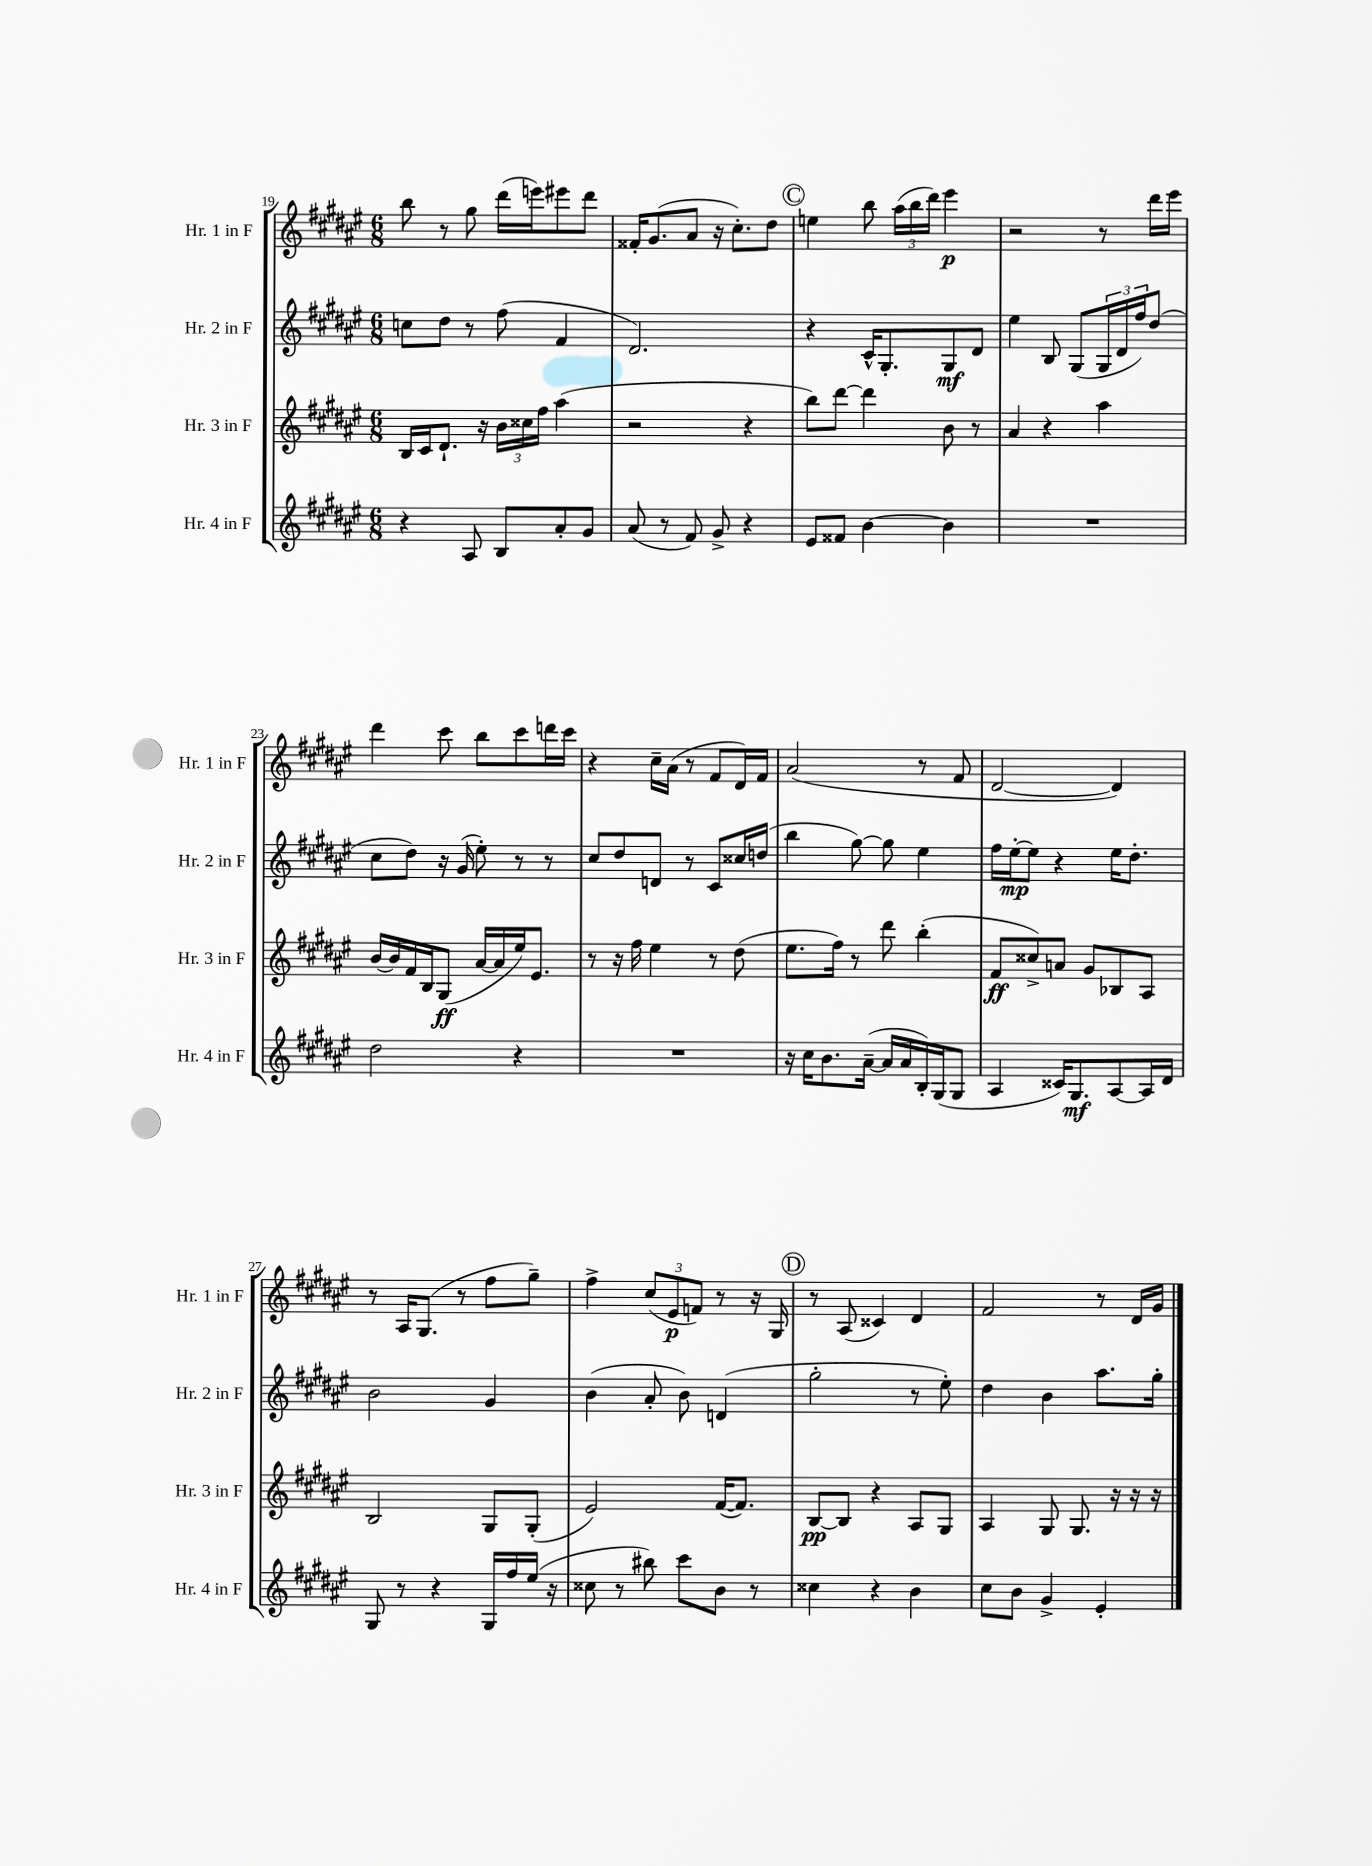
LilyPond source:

<<
\new StaffGroup <<
\new Staff = "s0" \with { instrumentName = "Hr. 1 in F" shortInstrumentName = "Hr. 1 in F" } {
    \clef treble \key fis \major \numericTimeSignature \time 6/8
    b''8 r8 gis''8 dis'''16( e'''16) eis'''8 dis'''8 |
    fisis'16-. gis'8.( ais'8 r16 cis''8.-.) dis''8 |
    \mark \markup { \circle "C" } e''4 b''8 \tuplet 3/2 { ais''16( b''16 dis'''16) } eis'''4\p |
    r2 r8 dis'''16 eis'''16 |
    dis'''4 cis'''8 b''8 cis'''8 d'''16 cis'''16 |
    r4 cis''16-- ais'16( r8 fis'8 dis'16) fis'16 |
    ais'2( r8 fis'8 |
    dis'2~ dis'4) |
    r8 ais16 gis8.( r8 fis''8 gis''8--) |
    fis''4-> \tuplet 3/2 { cis''8( eis'8\p f'8) } r8 r16 gis16 |
    \mark \markup { \circle "D" } r8 ais8( cisis'4) dis'4 |
    fis'2 r8 dis'16 gis'16 \bar "|." |
}
\new Staff = "s1" \with { instrumentName = "Hr. 2 in F" shortInstrumentName = "Hr. 2 in F" } {
    \clef treble \key fis \major \numericTimeSignature \time 6/8
    c''8 dis''8 r8 fis''8( fis'4 |
    dis'2.) |
    \mark \markup { \circle "C" } r4 cis'16-^ gis8.-. gis8\mf dis'8 |
    eis''4 b8 gis8( \tuplet 3/2 { gis16 dis'16 fis''16) } dis''8( |
    cis''8 dis''8) r16 gis'16( eis''8-.) r8 r8 |
    cis''8 dis''8 d'8 r8 cis'8 cisis''16 d''16( |
    b''4 gis''8~) gis''8 eis''4 |
    fis''16 eis''16~-.\mp eis''8 r4 eis''16 dis''8.-. |
    b'2 gis'4 |
    b'4( ais'8-. b'8) d'4( |
    \mark \markup { \circle "D" } gis''2-. r8 eis''8-.) |
    dis''4 b'4 ais''8. gis''16-. \bar "|." |
}
\new Staff = "s2" \with { instrumentName = "Hr. 3 in F" shortInstrumentName = "Hr. 3 in F" } {
    \clef treble \key fis \major \numericTimeSignature \time 6/8
    b16 cis'16 dis'8.-! r16 \tuplet 3/2 { b'16 cisis''16 fis''16 } ais''4( |
    r2 r4 |
    \mark \markup { \circle "C" } b''8) dis'''8~ dis'''4 b'8 r8 |
    ais'4 r4 ais''4 |
    b'16~ b'16 fis'16 b16 gis8\ff( ais'16~ ais'16 eis''16) eis'8. |
    r8 r16 fis''16 eis''4 r8 dis''8( |
    eis''8. fis''16) r8 dis'''8 b''4-.( |
    fis'8\ff cisis''8->) a'8 gis'8 bes8 ais8 |
    b2 gis8 gis8-.( |
    eis'2) fis'16~( fis'8.) |
    \mark \markup { \circle "D" } b8~\pp b8 r4 ais8 gis8 |
    ais4 gis8 gis8. r16 r16 r16 \bar "|." |
}
\new Staff = "s3" \with { instrumentName = "Hr. 4 in F" shortInstrumentName = "Hr. 4 in F" } {
    \clef treble \key fis \major \numericTimeSignature \time 6/8
    r4 ais8 b8 ais'8-. gis'8 |
    ais'8( r8 fis'8) gis'8-> r4 |
    \mark \markup { \circle "C" } eis'8 fisis'8 b'4~ b'4 |
    R2. |
    dis''2 r4 |
    R2. |
    r16 cis''16 b'8. ais'16~--( ais'16 ais'16 b16-.) gis16( gis8 |
    ais4 cisis'16) gis8.\mf ais8~ ais16 dis'16 |
    gis8 r8 r4 gis16 fis''16 eis''16( r16 |
    cisis''8 r8 bis''8) cis'''8 b'8 r8 |
    \mark \markup { \circle "D" } cisis''4 r4 b'4 |
    cis''8 b'8 gis'4-> eis'4-. \bar "|." |
}
>>
>>
\layout { \context { \Score currentBarNumber = #19 } }
